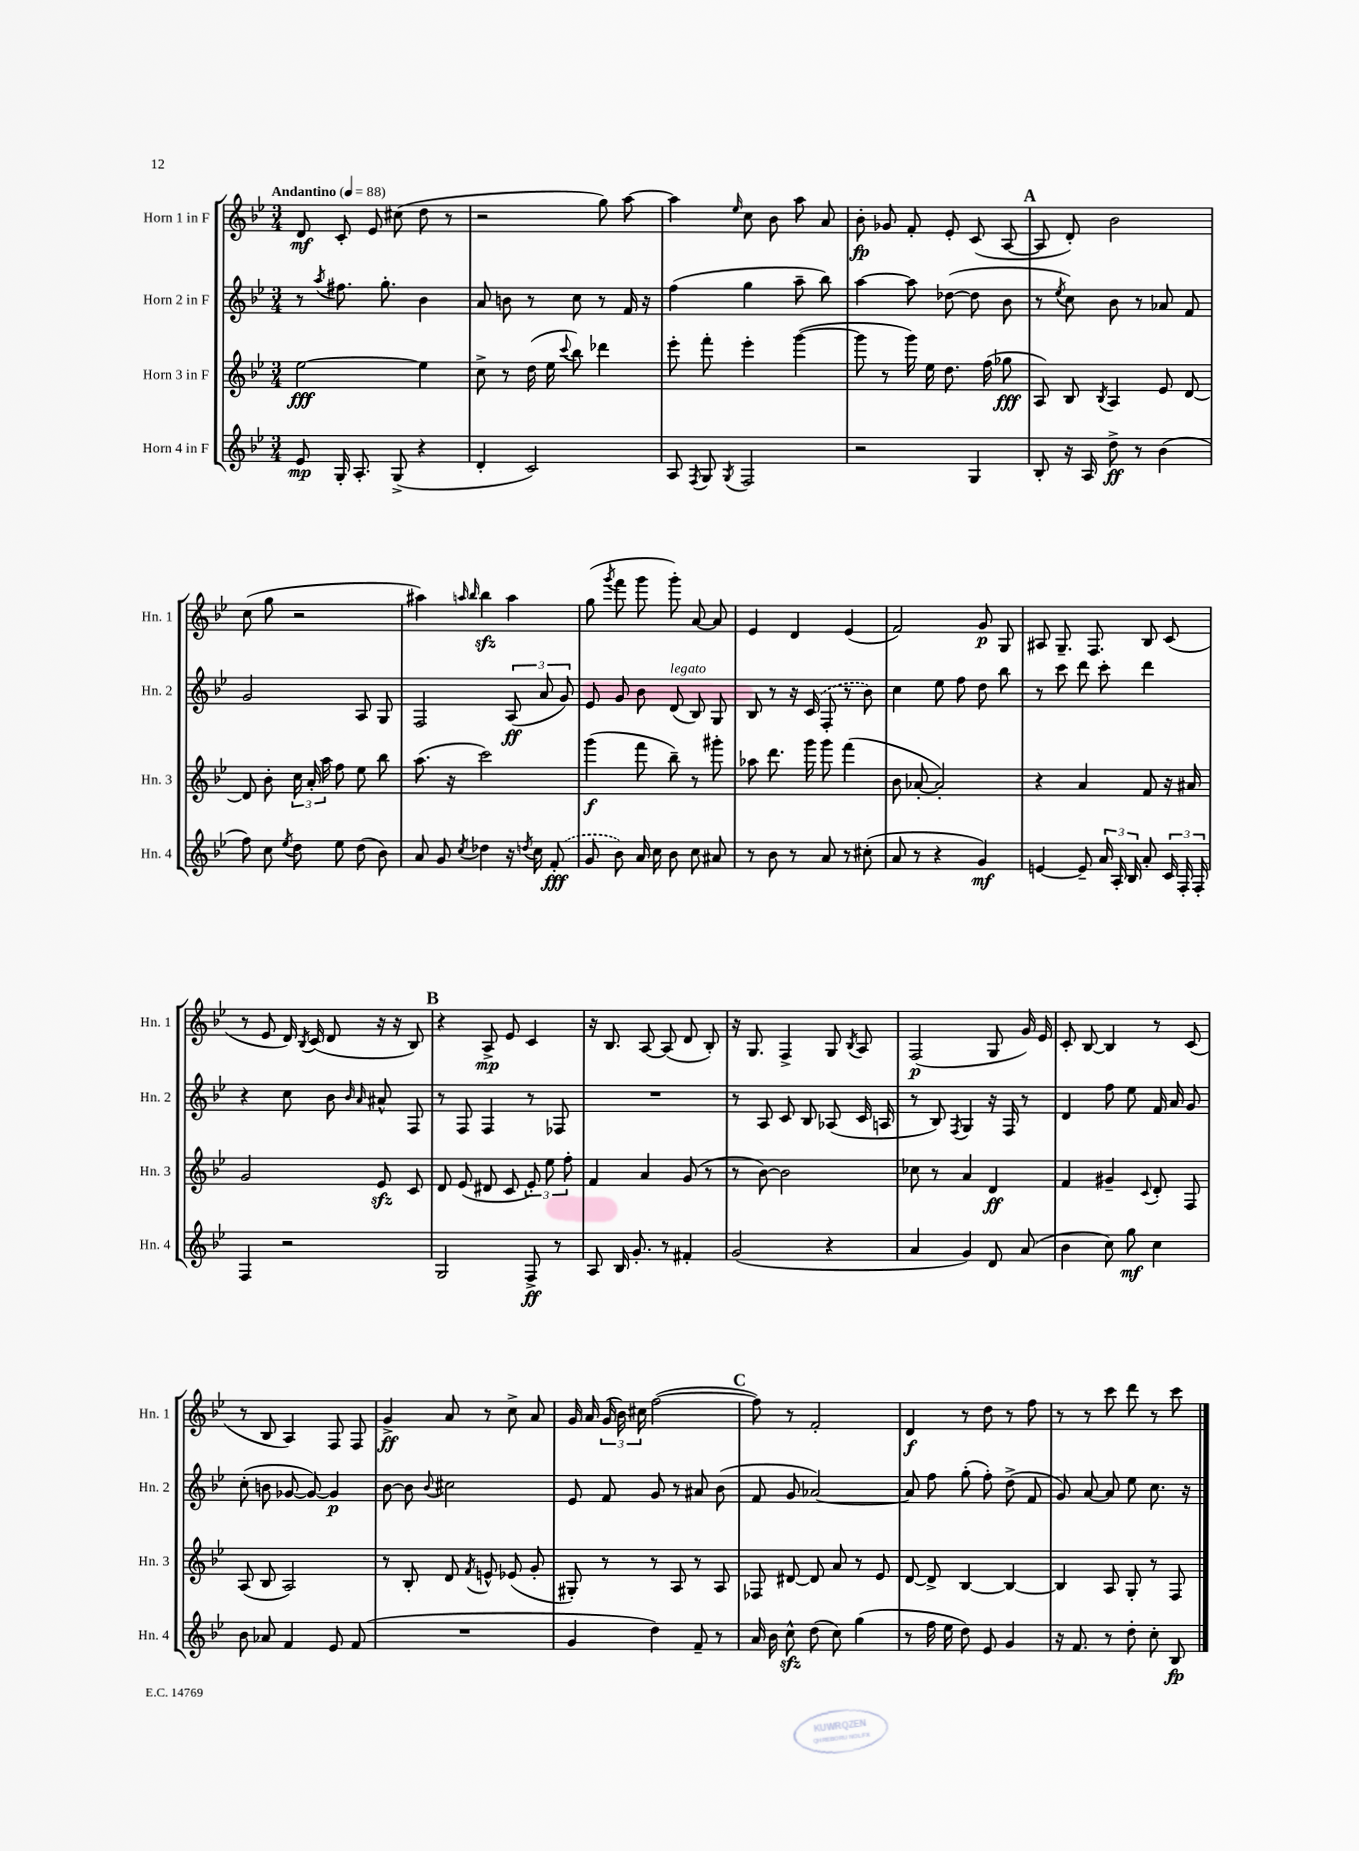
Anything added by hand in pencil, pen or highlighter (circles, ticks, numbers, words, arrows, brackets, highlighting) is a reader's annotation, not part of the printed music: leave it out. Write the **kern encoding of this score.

**kern	**dynam	**kern	**dynam	**kern	**dynam	**kern	**dynam
*part4	*part4	*part3	*part3	*part2	*part2	*part1	*part1
*staff4	*staff4	*staff3	*staff3	*staff2	*staff2	*staff1	*staff1
*I"Horn 4 in F	*	*I"Horn 3 in F	*	*I"Horn 2 in F	*	*I"Horn 1 in F	*
*I'Hn. 4	*	*I'Hn. 3	*	*I'Hn. 2	*	*I'Hn. 1	*
*clefG2	*	*clefG2	*	*clefG2	*	*clefG2	*
*k[b-e-]	*	*k[b-e-]	*	*k[b-e-]	*	*k[b-e-]	*
*M3/4	*	*M3/4	*	*M3/4	*	*M3/4	*
*MM88	*	*MM88	*	*MM88	*	*MM88	*
=1	=1	=1	=1	=1	=1	=1	=1
!	!	!	!	!	!	!LO:TX:a:B:t=Andantino	!
8e-/	mp	[2ee-\	fff	8r	.	8d/	mf
.	.	.	.	8qaa/	.	.	.
16G'/	.	.	.	8.ff#X\	.	8c'/	.
8.A'/	.	.	.	.	.	.	.
.	.	.	.	.	.	8e-/	.
.	.	.	.	8.gg'\	.	.	.
(8G^/	.	.	.	.	.	(8cc#X\	.
4r	.	4ee-\]	.	4b-\	.	8dd\	.
.	.	.	.	.	.	8r	.
=2	=2	=2	=2	=2	=2	=2	=2
4d'/	.	8cc^\	.	8a/	.	2r	.
.	.	8r	.	8bn\	.	.	.
2c/)	.	(16dd\	.	8r	.	.	.
.	.	16ee-\	.	.	.	.	.
.	.	8qqccc/	.	.	.	.	.
.	.	8bb-\)	.	8cc\	.	.	.
.	.	4ddd-X\	.	8r	.	8gg\)	.
.	.	.	.	16f/	.	[8aa\	.
.	.	.	.	16r	.	.	.
=3	=3	=3	=3	=3	=3	=3	=3
8A/	.	8eee-'\	.	(4ff\	.	4aa\]	.
8qF/	.	.	.	.	.	.	.
8G/	.	8fff'\	.	.	.	.	.
8qG/	.	.	.	.	.	16qqee-/	.
2F/	.	4eee-'\	.	4gg\	.	8cc\	.
.	.	.	.	.	.	8b-\	.
.	.	([4ggg\	.	8aa~\	.	8aa\	.
.	.	.	.	8bb-\)	.	8a/	.
=4	=4	=4	=4	=4	=4	=4	=4
2r	.	8ggg\]	.	[4aa\	.	8b-'\	fp
.	.	8r	.	.	.	8g-X/	.
.	.	16ggg\)	.	8aa\]	.	8f'/	.
.	.	16ee-\	.	.	.	.	.
.	.	8.dd\	.	([8dd-X\	.	8e-'/	.
4G/	.	.	.	8dd-\]	.	(8c/	.
.	.	(16ff\	.	.	.	.	.
.	.	8gg-X\	fff	8b-\	.	[8A/	.
!!LO:REH:place=s1:t=A
=5	=5	=5	=5	=5	=5	=5	=5
8B-'/	.	8A/)	.	8r	.	8A/]	.
.	.	.	.	8qee-/	.	.	.
16r	.	8B-/	.	8cc\)	.	8d'/)	.
16A/	.	.	.	.	.	.	.
.	.	8qB-/	.	.	.	.	.
8dd^\	ff	4A/	.	8b-\	.	2b-\	.
8r	.	.	.	8r	.	.	.
(4b-\	.	8e-/	.	8a-X/	.	.	.
.	.	[8d/	.	8f/	.	.	.
!!LO:LB:g=z
=6	=6	=6	=6	=6	=6	=6	=6
8ff\)	.	8d/]	.	2g/	.	(8cc\	.
8cc\	.	8b-'\	.	.	.	8gg\	.
8qee-/	.	.	.	.	.	.	.
8dd\	.	24cc\	.	.	.	2r	.
.	.	24a'/	.	.	.	.	.
.	.	24aa\	.	.	.	.	.
8ee-\	.	8ff\	.	.	.	.	.
(8dd\	.	8ee-\	.	8A/	.	.	.
8b-\)	.	8bb-\	.	8G/	.	.	.
=7	=7	=7	=7	=7	=7	=7	=7
8a/	.	(8.aa\	.	2F/	.	4aa#X\)	.
8g/	.	.	.	.	.	.	.
.	.	16r	.	.	.	.	.
.	.	.	.	.	.	16qqaan/	.
8qcc/	.	.	.	.	.	16qqbb-/	.
4dd-X\	.	2ccc\)	.	.	.	4bb-zz\	.
16r	.	.	.	(12A/	ff	4aa\	.
8qddn/	.	.	.	.	.	.	.
16cc\	.	.	.	.	.	.	.
.	.	.	.	12a/	.	.	.
(8f'/	fff	.	.	.	.	.	.
.	.	.	.	12g/)	.	.	.
=8	=8	=8	=8	=8	=8	=8	=8
8g/	.	(4ggg\	f	8e-/	.	(8gg\	.
.	.	.	.	.	.	8qggg/	.
8b-\)	.	.	.	8g/	.	8fff\	.
16a/	.	8fff\	.	8b-\	.	8ggg\	.
16cc\	.	.	.	.	.	.	.
!	!	!	!	!LO:TX:a:i:t=legato	!	!	!
8b-\	.	8bb-~\)	.	(8d/	.	8ggg'\)	.
8cc\	.	8r	.	8B-/)	.	[8a/	.
8a#X/	.	8ggg#X'\	.	8G/	.	8a/]	.
=9	=9	=9	=9	=9	=9	=9	=9
8r	.	8aa-X\	.	8B-/	.	4e-/	.
8b-\	.	8.ddd\	.	8r	.	.	.
8r	.	.	.	16r	.	4d/	.
.	.	16ggg\	.	(16c/	.	.	.
8a/	.	8ggg\	.	8F'/	.	.	.
8r	.	(4fff\	.	8r	.	(4e-/	.
(8cc#X'\	.	.	.	8b-\)	.	.	.
=10	=10	=10	=10	=10	=10	=10	=10
8a/	.	8b-\	.	4cc\	.	2f/)	.
8r	.	[8a-X'/	.	.	.	.	.
4r	.	2a-'/])	.	8ee-\	.	.	.
.	.	.	.	8ff\	.	.	.
4g/)	mf	.	.	8dd\	.	8g/	p
.	.	.	.	8bb-\	.	8G/	.
=11	=11	=11	=11	=11	=11	=11	=11
[4en/	.	4r	.	8r	.	8A#X/	.
.	.	.	.	8ccc\	.	8.G~/	.
8e~/]	.	4a/	.	8ddd\	.	.	.
.	.	.	.	.	.	8.F/	.
24a/	.	.	.	8ccc'\	.	.	.
24A'/	.	.	.	.	.	.	.
24B-/	.	.	.	.	.	.	.
8a'/	.	8f/	.	4ddd\	.	8B-/	.
24c/	.	16r	.	.	.	(8c/	.
24F'/	.	.	.	.	.	.	.
.	.	16a#X/	.	.	.	.	.
24F'/	.	.	.	.	.	.	.
!!LO:LB:g=z
=12	=12	=12	=12	=12	=12	=12	=12
4F/	.	2g/	.	4r	.	8r	.
.	.	.	.	.	.	8e-/	.
2r	.	.	.	8cc\	.	16d/)	.
.	.	.	.	.	.	8qB-/	.
.	.	.	.	.	.	(16c/	.
.	.	.	.	8b-\	.	8d/	.
.	.	.	.	16qqb-/	.	.	.
.	.	.	.	16qqa/	.	.	.
.	.	8e-zz/	.	8a#X^^/	.	16r	.
.	.	.	.	.	.	16r	.
.	.	8c/	.	8F/	.	8B-/)	.
!!LO:REH:place=s1:t=B
=13	=13	=13	=13	=13	=13	=13	=13
2G/	.	8d/	.	8r	.	4r	.
.	.	(8e-/	.	8F/	.	.	.
.	.	8d#X/	.	4F/	.	8A^/	mp
.	.	8c/	.	.	.	8e-/	.
8F^/	ff	12e-'/)	.	8r	.	4c/	.
.	.	12ee-\	.	.	.	.	.
8r	.	.	.	8F-X/	.	.	.
.	.	12ff'\	.	.	.	.	.
=14	=14	=14	=14	=14	=14	=14	=14
8A/	.	4f/	.	2.r	.	16r	.
.	.	.	.	.	.	8.B-/	.
16B-/	.	.	.	.	.	.	.
8.g'/	.	.	.	.	.	.	.
.	.	4a/	.	.	.	[8A/	.
8r	.	.	.	.	.	(8A/]	.
4f#X'/	.	(8g/	.	.	.	8d/	.
.	.	8r	.	.	.	8B-'/)	.
=15	=15	=15	=15	=15	=15	=15	=15
(2g/	.	8r	.	8r	.	16r	.
.	.	.	.	.	.	8.G/	.
.	.	[8b-\)	.	8A/	.	.	.
.	.	2b-\]	.	8c/	.	4F^/	.
.	.	.	.	8B-/	.	.	.
4r	.	.	.	(8A-X/	.	8G/	.
.	.	.	.	.	.	8qB-/	.
.	.	.	.	16c/	.	8A/	.
.	.	.	.	16An/	.	.	.
=16	=16	=16	=16	=16	=16	=16	=16
4a/	.	8cc-X\	.	8r	.	(2F/	p
.	.	8r	.	8B-/)	.	.	.
.	.	.	.	8qF/	.	.	.
4g/)	.	4a/	.	4G/	.	.	.
8d/	.	4d/	ff	16r	.	8G/	.
.	.	.	.	16F/	.	.	.
(8a/	.	.	.	8r	.	16g/)	.
.	.	.	.	.	.	16e-/	.
=17	=17	=17	=17	=17	=17	=17	=17
4b-\	.	4f/	.	4d/	.	8c'/	.
.	.	.	.	.	.	[8B-/	.
8cc\)	.	4g#X~/	.	8ff\	.	4B-/]	.
8gg\	mf	.	.	8ee-\	.	.	.
.	.	8qqc/	.	.	.	.	.
4cc\	.	8d'/	.	16f/	.	8r	.
.	.	.	.	16a/	.	.	.
.	.	8F/	.	8g/	.	(8c/	.
!!LO:LB:g=z
=18	=18	=18	=18	=18	=18	=18	=18
8b-\	.	(8A/	.	(8cc'\	.	8r	.
8a-X/	.	8B-/	.	8bn\	.	8B-/	.
4f/	.	2A/)	.	[8g-X/	.	4A/)	.
.	.	.	.	8g-/_)	.	.	.
8e-/	.	.	.	4g-/]	p	8F/	.
(8f/	.	.	.	.	.	8F/	.
=19	=19	=19	=19	=19	=19	=19	=19
2.r	.	8r	.	[8b-\	.	4g^/	ff
.	.	8B-'/	.	8b-\]	.	.	.
.	.	.	.	8qqb-/	.	.	.
.	.	8d/	.	2cc#X\	.	8a/	.
.	.	8qf/	.	.	.	.	.
.	.	8en^^/	.	.	.	8r	.
.	.	(8e-X/	.	.	.	8cc^\	.
.	.	8g'/	.	.	.	8a/	.
=20	=20	=20	=20	=20	=20	=20	=20
4g/	.	8G#X'/)	.	8e-/	.	16g/	.
.	.	.	.	.	.	16a/	.
.	.	8r	.	8f/	.	(24g/	.
.	.	.	.	.	.	24b-\)	.
.	.	.	.	.	.	24cc#X\	.
4dd\)	.	8r	.	8g/	.	([2ff\	.
.	.	8A/	.	8r	.	.	.
8f~/	.	8r	.	8a#X/	.	.	.
8r	.	8A/	.	(8b-\	.	.	.
!!LO:REH:place=s1:t=C
=21	=21	=21	=21	=21	=21	=21	=21
16a/	.	8F-X/	.	8f/	.	8ff\])	.
16b-\	.	.	.	.	.	.	.
8cczz^^\	.	[8d#X/	.	8g/	.	8r	.
(8dd\	.	8d#/]	.	[2a-X/)	.	2f'/	.
8cc\)	.	8a/	.	.	.	.	.
(4gg\	.	8r	.	.	.	.	.
.	.	8e-/	.	.	.	.	.
=22	=22	=22	=22	=22	=22	=22	=22
8r	.	[8d/	.	8a-/]	.	4d/	f
16ff\	.	8d^/]	.	8ff\	.	.	.
16ee-\	.	.	.	.	.	.	.
8dd\)	.	[4B-/	.	(8gg'\	.	8r	.
8e-/	.	.	.	8ff'\)	.	8dd\	.
4g/	.	4B-/_	.	(8dd^\	.	8r	.
.	.	.	.	8f/	.	8ff\	.
=23	=23	=23	=23	=23	=23	=23	=23
16r	.	4B-/]	.	8g/)	.	8r	.
8.f/	.	.	.	.	.	.	.
.	.	.	.	[8a/	.	8r	.
8r	.	8A/	.	8a/]	.	8ccc\	.
8dd'\	.	8G'/	.	8ee-\	.	8ddd\	.
8cc'\	.	8r	.	8.cc\	.	8r	.
8B-/	fp	8F/	.	.	.	8ccc\	.
.	.	.	.	16r	.	.	.
==	==	==	==	==	==	==	==
*-	*-	*-	*-	*-	*-	*-	*-
